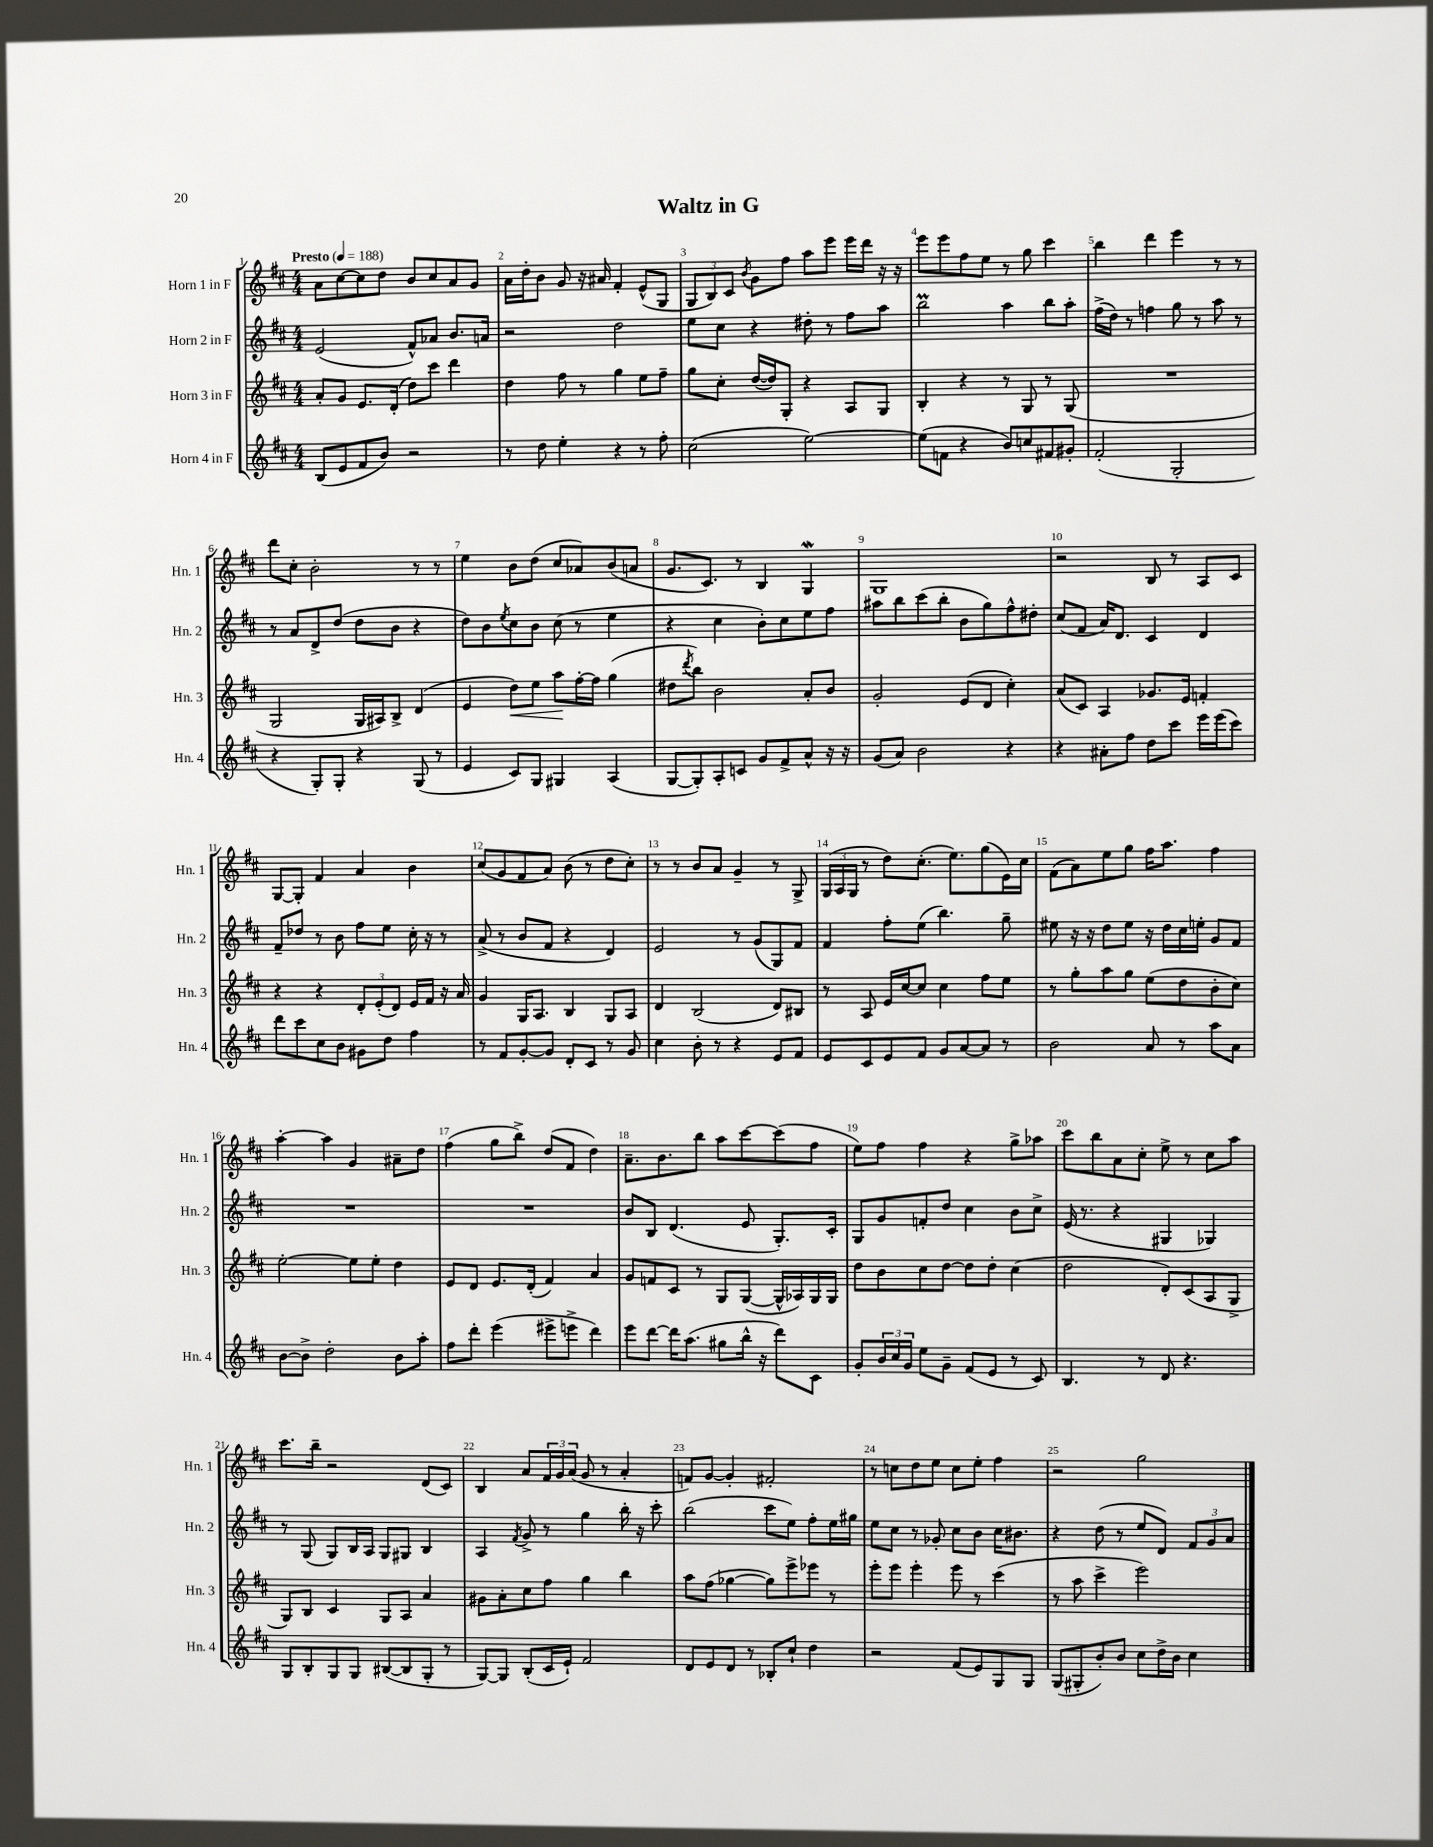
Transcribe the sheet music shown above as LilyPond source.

\header { title = "Waltz in G" }
<<
\new StaffGroup <<
\new Staff = "s0" \with { instrumentName = "Horn 1 in F" shortInstrumentName = "Hn. 1" } {
    \clef treble \key d \major \numericTimeSignature \time 4/4 \tempo "Presto" 4 = 188
    a'8 cis''8~ cis''8 d''8 b'8 cis''8 a'8 g'8 |
    a'16 d''16-. b'8 g'8 r16 ais'16 fis'4-. e'8-^( g8 |
    \tuplet 3/2 { g8 b8) cis'8 } \acciaccatura { b'8 } g'8 fis''8 a''8 e'''8 e'''16 d'''16 r16 r16 |
    e'''8 e'''8 fis''8 e''8 r8 g''8 cis'''4 |
    b''4 d'''4 e'''4 r8 r8 |
    d'''8 cis''8-. b'2-. r8 r8 |
    e''4 b'8 d''8( cis''8 aes'8) b'8( a'8 |
    g'8. cis'8.) r8 b4 g4\mordent |
    g1 |
    r2 b8 r8 a8 cis'8 |
    g8~ g8-. fis'4 a'4 b'4 |
    cis''8( g'8 fis'8 a'8) b'8( r8 d''8 cis''8-.) |
    r8 r8 b'8 a'8 g'4-- r8 g8-> |
    \tuplet 3/2 { g16( a16 g16 } r8 d''8) cis''8.-.( e''8.) g''8( e'16) cis''16 |
    fis'8( a'8) e''8 g''8 fis''16 a''8. fis''4 |
    a''4~-. a''4 g'4 ais'8-- d''8 |
    fis''4( g''8 b''8->) d''8( fis'8 d''4) |
    a'8.-- b'8. b''8 a''8 cis'''8~ cis'''8( fis''8 |
    e''8) fis''8 fis''4 r4 g''8-> aes''8 |
    cis'''8 b''8 a'8 cis''8-. e''8-> r8 cis''8 a''8 |
    cis'''8. b''16-- r2 d'8( cis'8) |
    b4 a'8 \tuplet 3/2 { fis'16 g'16 a'16( } g'8 r8 a'4-. |
    f'8) g'8~ g'4-. fis'2-. |
    r8 c''8 d''8 e''8 c''8 e''8-. fis''4 |
    r2 g''2 \bar "|." |
}
\new Staff = "s1" \with { instrumentName = "Horn 2 in F" shortInstrumentName = "Hn. 2" } {
    \clef treble \key d \major \numericTimeSignature \time 4/4
    e'2( fis'8-^) aes'8 b'8. a'16 |
    r2 d''2 |
    e''8 cis''8 r4 dis''8-. r8 fis''8 a''8 |
    b''2\prall a''4 b''8 a''8-. |
    fis''16->( d''16) r8 f''4 g''8 r8 a''8 r8 |
    r8 a'8 d'8-> d''8( d''8 b'8 r4 |
    d''8) b'8 \acciaccatura { e''8 } cis''8 b'8 cis''8( r8 e''4 |
    r4 cis''4 b'8-.) cis''8 e''8 fis''8 |
    ais''8 b''8 cis'''8( b''8-. b'8 g''8) fis''8-^ dis''8-. |
    cis''8( fis'8 a'16) d'8. cis'4 d'4 |
    fis'8-- des''8 r8 b'8 fis''8 e''8 cis''16-. r16 r8 |
    a'8->( r8 b'8 fis'8 r4 d'4) |
    e'2 r8 g'8( g8) fis'8 |
    fis'4 fis''8-. e''8( b''4.) g''8-- |
    eis''8 r16 r16 d''8 eis''8 r16 d''16 cis''16 e''16-. g'8 fis'8 |
    R1 |
    R1 |
    b'8 b8 d'4.( e'8 g8.-.) cis'16-. |
    g8 g'8 f'8-. d''8 cis''4 b'8 cis''8-> |
    e'16( r8. r4 gis4 ges4) |
    r8 g8( g8) b16 a16 g8 gis8 b4 |
    a4 \acciaccatura { fis'8 } g'8-> r8 g''4 b''16-. r16 cis'''8-. |
    b''2( cis'''8 e''8) fis''8-. e''16 gis''16 |
    e''8 cis''8 r8 ges'8-. cis''8 b'8 cis''16 bis'8. |
    r4 d''8( r8 e''8 d'8) \tuplet 3/2 { fis'8 g'8 a'8 } \bar "|." |
}
\new Staff = "s2" \with { instrumentName = "Horn 3 in F" shortInstrumentName = "Hn. 3" } {
    \clef treble \key d \major \numericTimeSignature \time 4/4
    a'8-. g'8 e'8. d'16-.( d''8) cis'''8 d'''4 |
    d''4 fis''8 r8 g''4 e''8 fis''8-- |
    g''8 cis''8-. d''16~( d''16) g8-. r4 a8 g8 |
    b4-. r4 r8 g8 r8 g8( |
    R1 |
    g2 g16 ais16) b8-> d'4( |
    e'4 d''8\<) e''8 a''8\! fis''16~-. fis''16 g''4( |
    dis''8 \acciaccatura { d'''8 } b''8) b'2 a'8-. b'8 |
    g'2-. e'8( d'8 cis''4-.) |
    a'8( cis'8) a4 ges'8. e'16 f'4-. |
    r4 r4 \tuplet 3/2 { d'8-. e'8-.( d'8) } e'16 fis'16 r16 a'16 |
    g'4 g16 a8. b4 g8 a8 |
    d'4 b2( d'8) bis8 |
    r8 a8 e'16 cis''16~ cis''8 cis''4 fis''8 e''8 |
    r8 g''8-. a''8 g''8 e''8( d''8 b'8-. cis''8) |
    e''2~-. e''8 e''8-. d''4 |
    e'8 d'8 e'8. d'16-.( fis'4) a'4 |
    g'8 f'8 cis'8 r8 g8 g8~( g16-^ aes16) g16 g16 |
    d''8 b'8 cis''8 d''8~ d''8 d''8-. cis''4( |
    d''2 d'8-.) cis'8( a8 g8-> |
    g8) b8 cis'4 g8 a8 a'4 |
    gis'8 a'8-. cis''8 fis''8 g''4 b''4 |
    a''8 fis''8( ges''4~ ges''8) e'''8-> ees'''8 r8 |
    e'''8-. e'''8 e'''4-. e'''8 r8 cis'''4( |
    r8 a''8 cis'''4-> e'''2) \bar "|." |
}
\new Staff = "s3" \with { instrumentName = "Horn 4 in F" shortInstrumentName = "Hn. 4" } {
    \clef treble \key d \major \numericTimeSignature \time 4/4
    b8( e'8 fis'8 b'8) r2 |
    r8 d''8 e''4-. r4 r8 fis''8-. |
    cis''2( e''2~) |
    e''8( f'8 r4 b'8) c''8 fis'8 gis'8-. |
    fis'2-.( g2-. |
    r4 g8-.) g8-. r4 g8( r8 |
    e'4 cis'8) g8 gis4 a4( |
    g8~ g8-.) a8-. c'8 g'8 fis'8-> a'8-^ r16 r16 |
    g'8( a'8) b'2 r4 |
    r4 ais'8-. fis''8 d''8 cis'''8 e'''16 e'''16( cis'''8) |
    d'''8 cis'''8 cis''8 b'8 gis'8 d''8 fis''4 |
    r8 fis'8 g'8~-. g'8 d'8-. cis'8 r8 g'8 |
    cis''4 b'8-. r8 r4 e'8 fis'8 |
    e'8 cis'8 e'8 fis'8 g'8 a'8~ a'8 r8 |
    b'2 a'8 r8 a''8 a'8 |
    b'8~ b'8-> d''2-. b'8 a''8-. |
    fis''8 d'''8-. e'''4( eis'''8-> e'''8-> d'''4) |
    e'''8 d'''8~ d'''16 a''8.( gis''8 b''16-^ r16 d'''8) cis'8 |
    g'8-. \tuplet 3/2 { b'16 cis''16 g'16 } e''8 g'8-- fis'8( e'8 r8 cis'8) |
    b4. r8 d'8 r4. |
    g8 b8-. g8 g8 bis8~( bis8 g8-. r8 |
    g8~) g8 b8-.( cis'16 e'16-!) fis'2 |
    d'8 e'8 d'8 r8 bes8-. cis''8-! d''4 |
    r2 fis'8( e'8) g8 g8 |
    g8( gis8-. b'8-.) b'8 cis''8 d''16-> b'16 cis''4 \bar "|." |
}
>>
>>
\layout { \context { \Score \override BarNumber.break-visibility = ##(#f #t #t) barNumberVisibility = #all-bar-numbers-visible } }
